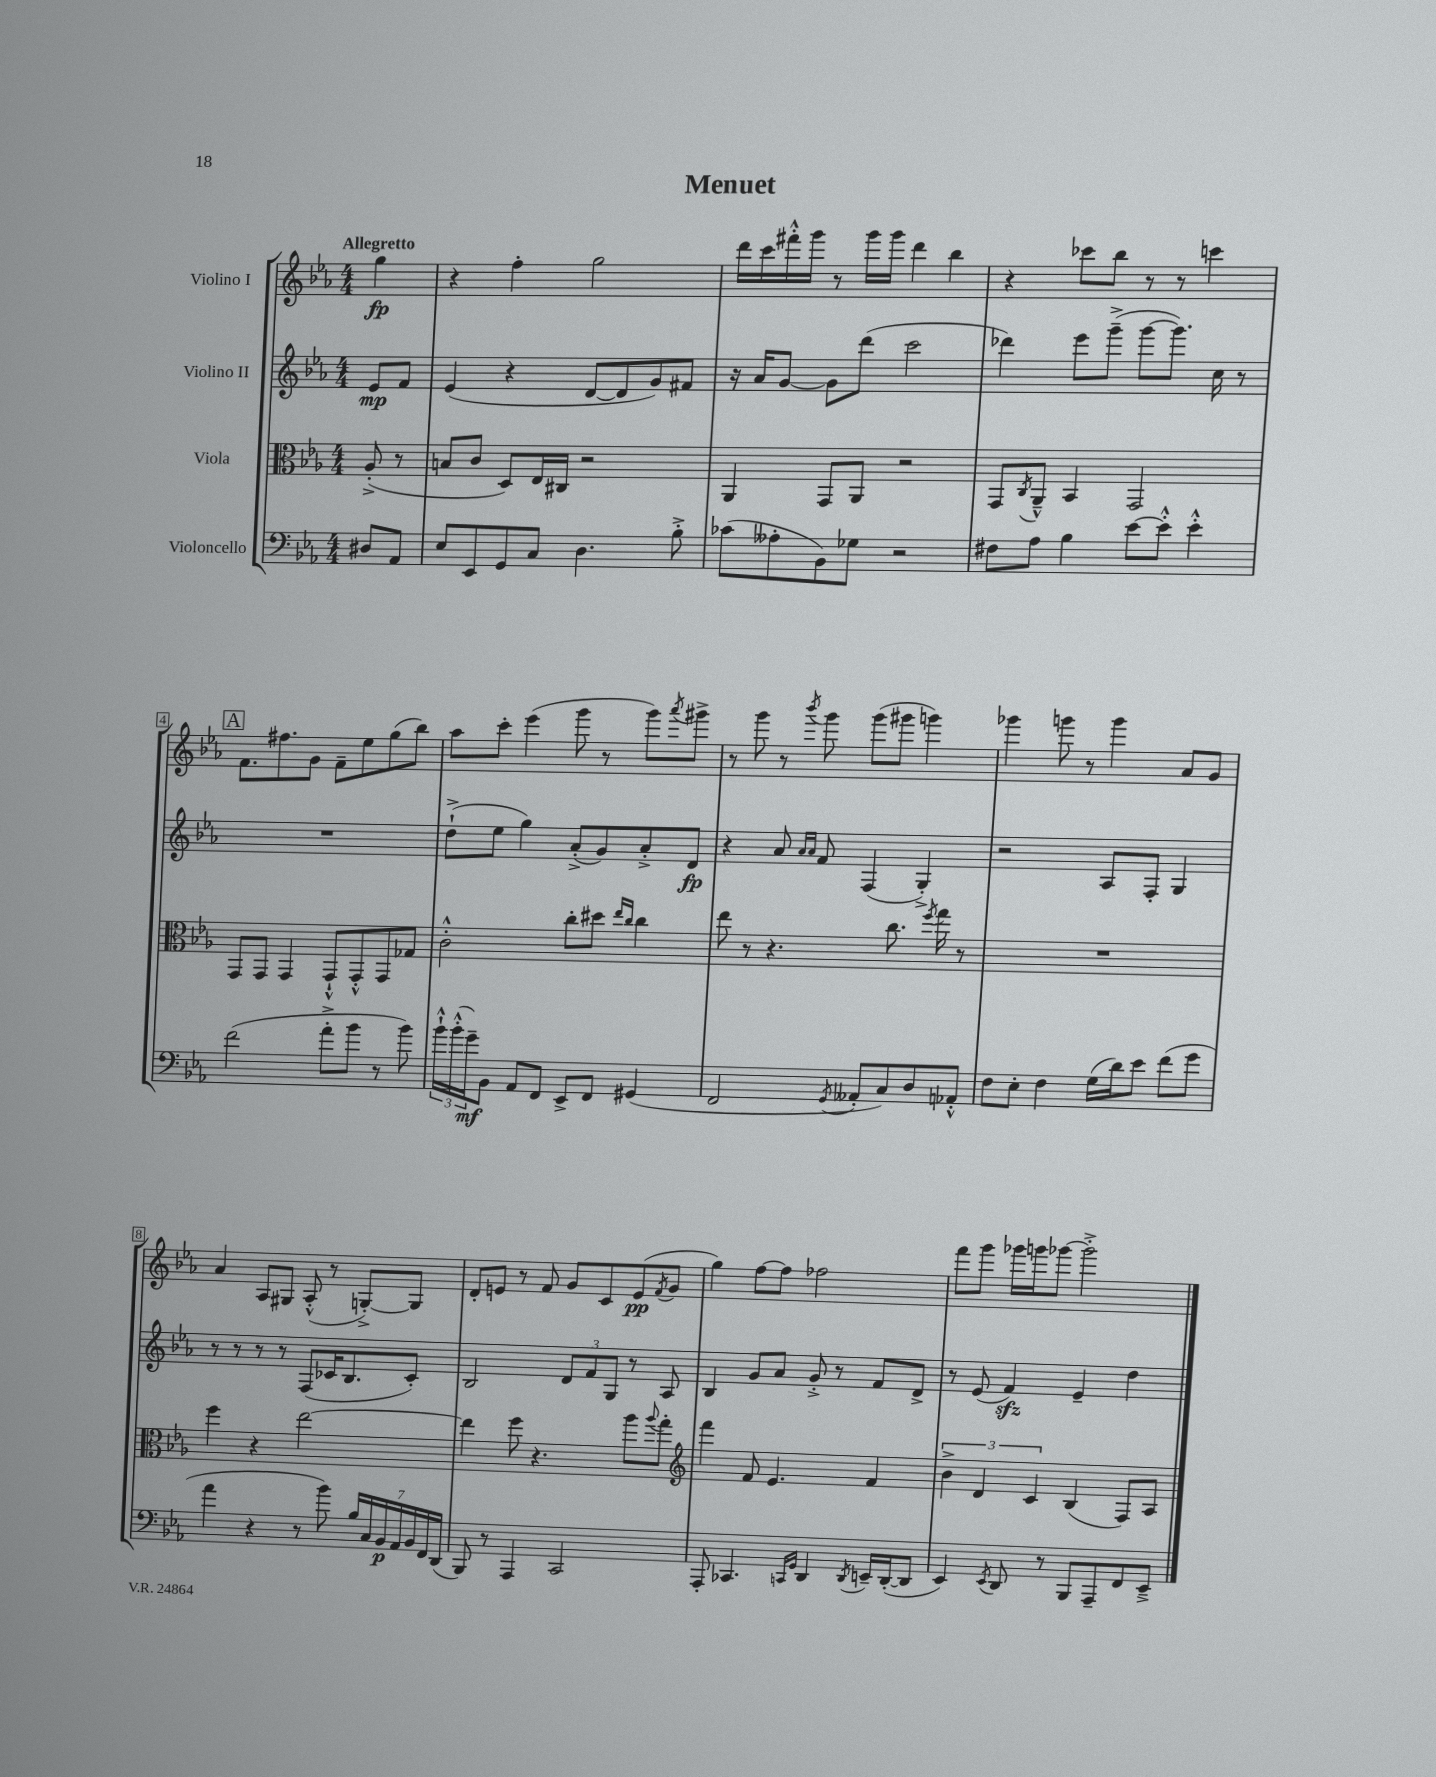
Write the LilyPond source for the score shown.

\header { title = "Menuet" }
<<
\new StaffGroup <<
\new Staff = "s0" \with { instrumentName = "Violino I" } {
    \clef treble \key ees \major \numericTimeSignature \time 4/4 \partial 4 \tempo "Allegretto"
    g''4\fp |
    r4 f''4-. g''2 |
    d'''16 c'''16 fis'''16-.-^ g'''16 r8 g'''16 g'''16 d'''4 bes''4 |
    r4 ces'''8 bes''8 r8 r8 c'''4 |
    \mark \markup { \box "A" } f'8. fis''8. g'8 f'8-- ees''8 g''8( bes''8) |
    aes''8 c'''8-. ees'''4( g'''8 r8 g'''8) \acciaccatura { aes'''8 } gis'''8-> |
    r8 g'''8 r8 \acciaccatura { bes'''8 } g'''8 g'''8( gis'''8 g'''4) |
    ges'''4 g'''8 r8 g'''4 aes'8 g'8 |
    aes'4 aes8 gis8 aes8-.-^( r8 g8~-.->) g8 |
    d'8-. e'8 r8 f'8 g'8 c'8 e'8\pp( \acciaccatura { f'8 } g'8 |
    g''4) f''8~ f''8 fes''2 |
    f'''8 g'''8 ges'''16 g'''16 ges'''8~ ges'''2-.-> \bar "|." |
}
\new Staff = "s1" \with { instrumentName = "Violino II" } {
    \clef treble \key ees \major \numericTimeSignature \time 4/4 \partial 4
    ees'8\mp f'8 |
    ees'4( r4 d'8~ d'8 g'8) fis'8 |
    r16 aes'16 g'8~ g'8 d'''8( c'''2 |
    des'''4) ees'''8 g'''8--->( g'''8~ g'''8.) c''16 r8 |
    \mark \markup { \box "A" } R1 |
    d''8-!->( ees''8 g''4) aes'8-.->( g'8) aes'8-.-> d'8\fp |
    r4 aes'8 \grace { aes'16 aes'16 } f'8 f4( g4-.->) |
    r2 aes8 f8-. g4 |
    r8 r8 r8 r8 f8( ces'16 bes8. ces'8-.) |
    bes2 \tuplet 3/2 { d'8 f'8 g8 } r8 aes8 |
    bes4 g'8 aes'8 g'8-.-> r8 f'8 d'8-> |
    r8 ees'8( f'4\sfz) ees'4-- d''4 \bar "|." |
}
\new Staff = "s2" \with { instrumentName = "Viola" } {
    \clef alto \key ees \major \numericTimeSignature \time 4/4 \partial 4
    aes8-.->( r8 |
    b8 c'8 d8) ees16 cis16 r2 |
    aes,4 g,8 aes,8 r2 |
    g,8 \acciaccatura { c8 } aes,8---^ bes,4 g,2 |
    \mark \markup { \box "A" } g,8 g,8 g,4 g,8-!-^ g,8-.-^ g,8 ges8 |
    c'2-.-^ c''8-. dis''8 \grace { ees''16 c''16 } c''4 |
    ees''8 r8 r4. c''8. \acciaccatura { f''8 } g''16 r8 |
    R1 |
    f''4 r4 ees''2~ |
    ees''4 f''8 r4. aes''8 \appoggiatura { aes''8 } g''8-. |
    \clef treble f'''4 f'8 ees'4. f'4 |
    \tuplet 3/2 { bes'4-> d'4 c'4 } bes4( f8) aes8 \bar "|." |
}
\new Staff = "s3" \with { instrumentName = "Violoncello" } {
    \clef bass \key ees \major \numericTimeSignature \time 4/4 \partial 4
    dis8 aes,8 |
    ees8 ees,8 g,8 c8 d4. bes8-.-> |
    ces'8( aeses8-. bes,8) ges8 r2 |
    fis8 aes8 bes4 ees'8~ ees'8-.-^ ees'4-.-^ |
    \mark \markup { \box "A" } f'2( aes'8-.-> bes'8 r8 bes'8) |
    \tuplet 3/2 { bes'16-!-^ bes'16-.-^( g'16--\mf) } bes,8 aes,8 f,8 ees,8-> f,8 gis,4( |
    f,2 \acciaccatura { g,8 } aeses,8-. c8) d8 aes,8-.-^ |
    f8 ees8-. f4 g16( d'16) ees'8 f'8( g'8 |
    aes'4 r4 r8 bes'8) \tuplet 7/4 { bes16 c16 bes,16\p aes,16 bes,16 f,16 d,16( } |
    bes,,8) r8 aes,,4 c,2 |
    aes,,8-. ces,4. \grace { c,16 g,16 } d,4 \acciaccatura { d,8 } e,16-- d,16~-.( d,8 |
    ees,4) \acciaccatura { ees,8 } d,8 r8 bes,,8 aes,,8-- f,8 ees,8---> \bar "|." |
}
>>
>>
\layout { \context { \Score \override BarNumber.stencil = #(make-stencil-boxer 0.1 0.3 ly:text-interface::print) } }
